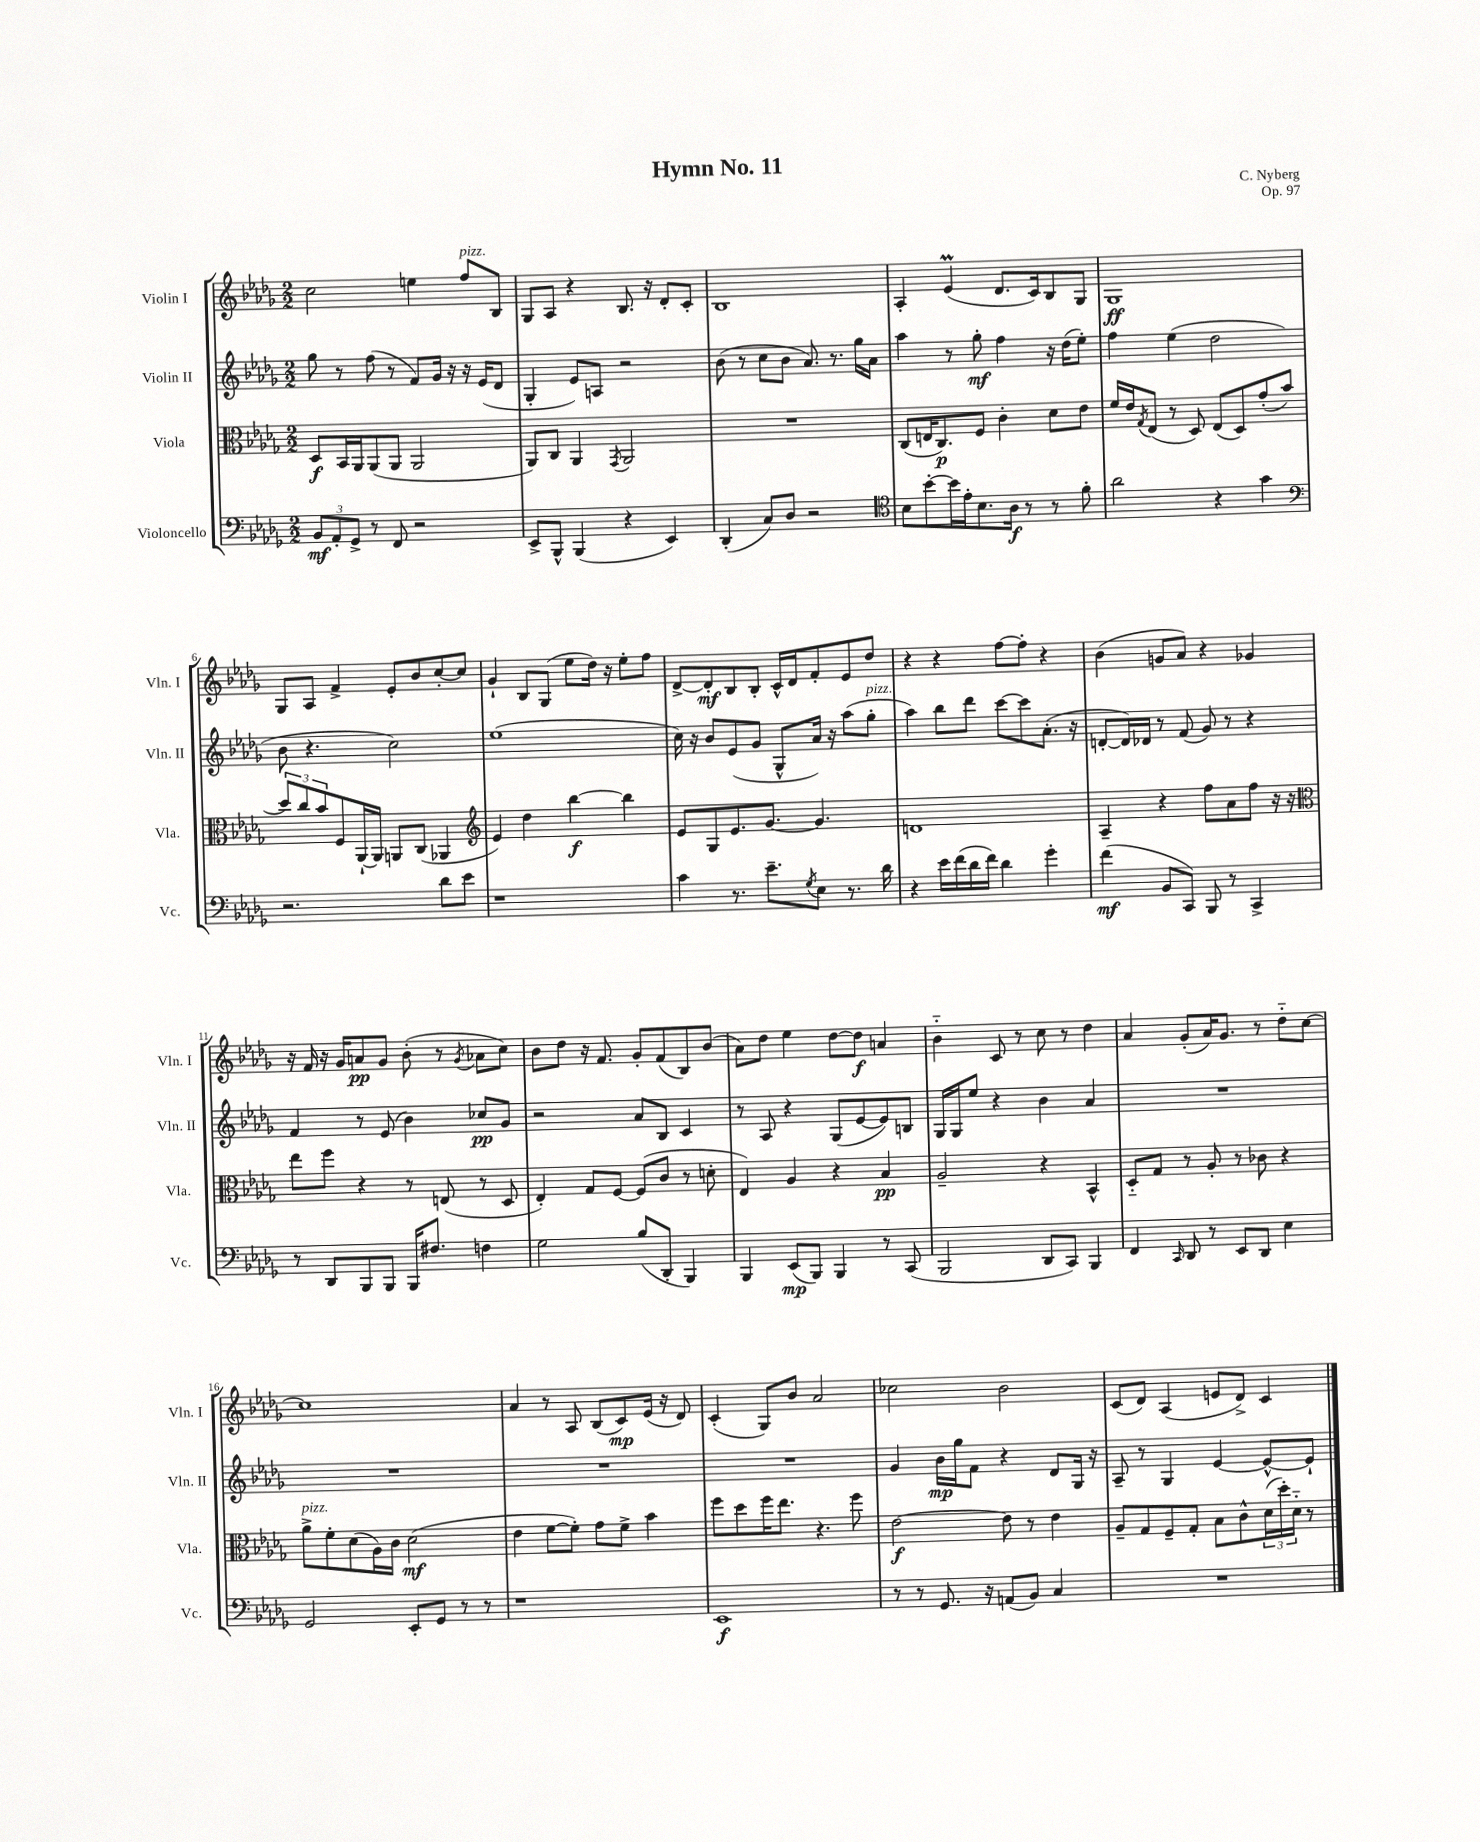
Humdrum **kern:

**kern	**dynam	**kern	**dynam	**kern	**dynam	**kern	**dynam
*part4	*part4	*part3	*part3	*part2	*part2	*part1	*part1
*staff4	*staff4	*staff3	*staff3	*staff2	*staff2	*staff1	*staff1
*I"Violoncello	*	*I"Viola	*	*I"Violin II	*	*I"Violin I	*
*I'Vc.	*	*I'Vla.	*	*I'Vln. II	*	*I'Vln. I	*
*clefF4	*	*clefC3	*	*clefG2	*	*clefG2	*
*k[b-e-a-d-g-]	*	*k[b-e-a-d-g-]	*	*k[b-e-a-d-g-]	*	*k[b-e-a-d-g-]	*
*M2/2	*	*M2/2	*	*M2/2	*	*M2/2	*
=1	=1	=1	=1	=1	=1	=1	=1
12BB-/L	mf	8D-/L	f	8gg-\	.	2cc\	.
12AA-'/	.	.	.	.	.	.	.
.	.	16BB-/L	.	8r	.	.	.
12GG-^/J	.	.	.	.	.	.	.
.	.	16AA-/J	.	.	.	.	.
8r	.	(8AA-/	.	(8ff\	.	.	.
8FF/	.	8AA-/J	.	8r	.	.	.
2r	.	2AA-/	.	8f/L)	.	4een\	.
.	.	.	.	16g-/Jk	.	.	.
.	.	.	.	16r	.	.	.
!	!	!	!	!	!	!LO:TX:a:i:t=pizz.	!
.	.	.	.	16r	.	8ff/L	.
.	.	.	.	(16e-/KL	.	.	.
.	.	.	.	8d-/J	.	8B-/J	.
=2	=2	=2	=2	=2	=2	=2	=2
8EE-^/L	.	8AA-/L)	.	4G-'/	.	8G-/L	.
8BBB-^^/J	.	8C/J	.	.	.	8A-/J	.
(4BBB-/	.	4AA-/	.	8e-/L)	.	4r	.
.	.	.	.	8An/J	.	.	.
.	.	8qGG-/	.	.	.	.	.
4r	.	2AA-/	.	2r	.	8.B-/	.
.	.	.	.	.	.	16r	.
4EE-/)	.	.	.	.	.	8d-'/L	.
.	.	.	.	.	.	8c'/J	.
=3	=3	=3	=3	=3	=3	=3	=3
(4DD-'/	.	1r	.	(8b-\	.	1B-	.
.	.	.	.	8r	.	.	.
8C/L)	.	.	.	8cc\L	.	.	.
8D-/J	.	.	.	8b-\J	.	.	.
2r	.	.	.	8.a-/)	.	.	.
.	.	.	.	8.r	.	.	.
.	.	.	.	16gg-\LL	.	.	.
.	.	.	.	16a-\JJ	.	.	.
=4	=4	=4	=4	=4	=4	=4	=4
*clefC4	*	*	*	*	*	*	*
8B-\L	.	(8C/L	.	4aa-\	.	4A-'/	.
[8b-'\	.	16En/K	.	.	.	.	.
.	.	8.C/)	p	.	.	.	.
16b-\L]	.	.	.	8r	.	(4e-M/	.
16e-'\J	.	.	.	.	.	.	.
8.B-\	.	8F/J	.	8gg-'\	mf	.	.
.	.	4c'\	.	4ff\	.	8.d-/L	.
16A-\Jk	f	.	.	.	.	.	.
8r	.	.	.	.	.	.	.
.	.	.	.	.	.	16c/k)	.
8r	.	8d-\L	.	16r	.	8B-/	.
.	.	.	.	(16dd-\KL	.	.	.
8f'\	.	8e-\J	.	8ee-'\J)	.	8G-/J	.
=5	=5	=5	=5	=5	=5	=5	=5
2a-\	.	16f/LL	.	4ff\	.	1G-	ff
.	.	16e-/J	.	.	.	.	.
.	.	8qG-/	.	.	.	.	.
.	.	(8E-/J	.	.	.	.	.
.	.	8r	.	(4ee-\	.	.	.
.	.	8D-/)	.	.	.	.	.
4r	.	(8E-/L	.	2dd-\	.	.	.
.	.	8D-/)	.	.	.	.	.
4g-\	.	(8g-'/	.	.	.	.	.
.	.	8b-/J	.	.	.	.	.
!!LO:LB:g=z
=6	=6	=6	=6	=6	=6	=6	=6
*clefF4	*	*	*	*	*	*	*
2.r	.	12dd-/L)	.	8b-\	.	8G-/L	.
.	.	12cc/	.	.	.	.	.
.	.	.	.	4.r	.	8A-/J	.
.	.	12b-/	.	.	.	.	.
.	.	8F/	.	.	.	4f^/	.
.	.	[16AA-`/L	.	.	.	.	.
.	.	16AA-/JJ]	.	.	.	.	.
.	.	8AAn/L	.	2cc\)	.	8e-'/L	.
.	.	(8C/J	.	.	.	8b-/	.
8d-\L	.	4AA-X/	.	.	.	[8cc'/	.
8e-\J	.	.	.	.	.	8cc/J]	.
=7	=7	=7	=7	=7	=7	=7	=7
*	*	*clefG2	*	*	*	*	*
1r	.	4e-/)	.	(1ee-	.	4g-`/	.
.	.	4dd-\	.	.	.	8B-/L	.
.	.	.	.	.	.	(8G-/J	.
.	.	[4bb-\	f	.	.	8ee-\L	.
.	.	.	.	.	.	16dd-\Jk)	.
.	.	.	.	.	.	16r	.
.	.	4bb-\]	.	.	.	8ee-'\L	.
.	.	.	.	.	.	8ff\J	.
=8	=8	=8	=8	=8	=8	=8	=8
4c\	.	8e-/L	.	16cc\)	.	[8d-^/L	.
.	.	.	.	16r	.	.	.
.	.	8G-/	.	8b-/L	.	8d-'/]	mf
8.r	.	8.e-/	.	(8e-/	.	8B-/	.
.	.	.	.	8g-/J	.	8B-'/J	.
8.e-~\L	.	[8.g-/J	.	.	.	.	.
.	.	.	.	8G-^^/L	.	16c^^/LL	.
.	.	.	.	.	.	16d-/J	.
8qG-/	.	.	.	.	.	.	.
8E-\J	.	4.g-/]	.	16a-/Jk)	.	8f'/	.
.	.	.	.	16r	.	.	.
8.r	.	.	.	(8aa-\L	.	8e-/	.
!	!	!	!	!LO:TX:a:i:t=pizz.	!	!	!
.	.	.	.	8gg-'\J	.	8dd-/J	.
16d-\	.	.	.	.	.	.	.
=9	=9	=9	=9	=9	=9	=9	=9
4r	.	1dn	.	4aa-\)	.	4r	.
16e-\LL	.	.	.	8bb-\L	.	4r	.
(16f\	.	.	.	.	.	.	.
16d-\	.	.	.	8ddd-\J	.	.	.
16f\JJ)	.	.	.	.	.	.	.
4d-\	.	.	.	[8ccc\L	.	[8ff\L	.
.	.	.	.	8ccc\]	.	8ff'\J]	.
4g-'\	.	.	.	(8.a-'\J	.	4r	.
.	.	.	.	16r	.	.	.
=10	=10	=10	=10	=10	=10	=10	=10
(4f\	mf	4A-~/	.	[8dn'/L	.	(4b-\	.
.	.	.	.	16d/L])	.	.	.
.	.	.	.	16d-X/JJ	.	.	.
8BB-/L	.	4r	.	8r	.	8gn/L	.
8CC/J)	.	.	.	(8f/	.	8a-/J)	.
8BBB-/	.	8ff\L	.	8g-/)	.	4r	.
8r	.	8a-\	.	8r	.	.	.
4CC^/	.	8ff\J	.	4r	.	4g-X/	.
.	.	16r	.	.	.	.	.
.	.	16r	.	.	.	.	.
!!LO:LB:g=z
=11	=11	=11	=11	=11	=11	=11	=11
*	*	*clefC3	*	*	*	*	*
8r	.	8ee-\L	.	4f/	.	16r	.
.	.	.	.	.	.	16f/	.
8DD-/L	.	8ff\J	.	.	.	16r	.
.	.	.	.	.	.	16g-/KL	.
8BBB-/	.	4r	.	8r	.	8an/	pp
8BBB-/J	.	.	.	(8e-/	.	8g-/J	.
16BBB-/KL	.	8r	.	4b-\)	.	(8b-'\	.
8.F#X/J	.	.	.	.	.	.	.
.	.	(8En/	.	.	.	8r	.
.	.	.	.	.	.	8qg-/	.
4Fn\	.	8r	.	8cc-X/L	pp	8a-X\L	.
.	.	8D-/	.	8g-/J	.	8cc\J)	.
=12	=12	=12	=12	=12	=12	=12	=12
2G-\	.	4E-'/)	.	2r	.	8b-\L	.
.	.	.	.	.	.	8dd-\J	.
.	.	8G-/L	.	.	.	16r	.
.	.	.	.	.	.	8.f/	.
.	.	[8F/J	.	.	.	.	.
(8B-/L	.	(8F/L]	.	8a-/L	.	8g-'/L	.
8DD-'/J	.	8c/J	.	8B-/J	.	(8f/	.
4BBB-/)	.	8r	.	4c/	.	8B-/)	.
.	.	8dn'\	.	.	.	(8b-/J	.
=13	=13	=13	=13	=13	=13	=13	=13
4BBB-/	.	4E-/)	.	8r	.	8a-\L)	.
.	.	.	.	8A-/	.	8dd-\J	.
(8EE-/L	mp	4A-/	.	4r	.	4ee-\	.
8BBB-/J)	.	.	.	.	.	.	.
4BBB-/	.	4r	.	(8G-/L	.	[8dd-\L	.
.	.	.	.	[8e-/	.	8dd-\J]	f
8r	.	4B-/	pp	8e-/])	.	4an/	.
(8CC/	.	.	.	8Bn/J	.	.	.
=14	=14	=14	=14	=14	=14	=14	=14
2BBB-/	.	2A-~/	.	16G-/LL	.	4b-\	.
.	.	.	.	16G-/J	.	.	.
.	.	.	.	8ee-/J	.	.	.
.	.	.	.	4r	.	8c/	.
.	.	.	.	.	.	8r	.
8DD-/L	.	4r	.	4b-\	.	8cc\	.
8CC/J)	.	.	.	.	.	8r	.
4BBB-/	.	4BB-^^/	.	4a-/	.	4dd-\	.
=15	=15	=15	=15	=15	=15	=15	=15
4FF/	.	8D-/L	.	1r	.	4a-/	.
.	.	8G-/J	.	.	.	.	.
16qqCC/	.	.	.	.	.	.	.
8DD-/	.	8r	.	.	.	(8g-'/L	.
8r	.	8A-'/	.	.	.	16a-/K)	.
.	.	.	.	.	.	8.g-/J	.
8EE-/L	.	8r	.	.	.	.	.
8DD-/J	.	8c-X\	.	.	.	8r	.
4E-\	.	4r	.	.	.	8dd-\L	.
.	.	.	.	.	.	[8cc\J	.
!!LO:LB:g=z
=16	=16	=16	=16	=16	=16	=16	=16
!	!	!LO:TX:a:i:t=pizz.	!	!	!	!	!
2GG-/	.	8a-^\L	.	1r	.	1cc]	.
.	.	8f'\	.	.	.	.	.
.	.	(8d-\	.	.	.	.	.
.	.	16A-\L)	.	.	.	.	.
.	.	16c\JJ	.	.	.	.	.
8EE-'/L	.	(2d-\	mf	.	.	.	.
8GG-/J	.	.	.	.	.	.	.
8r	.	.	.	.	.	.	.
8r	.	.	.	.	.	.	.
=17	=17	=17	=17	=17	=17	=17	=17
1r	.	4e-\	.	1r	.	4a-/	.
.	.	[8f\L	.	.	.	8r	.
.	.	8f'\J])	.	.	.	8A-/	.
.	.	8g-\L	.	.	.	(8B-/L	.
.	.	8f^\J	.	.	.	8c/)	mp
.	.	4b-\	.	.	.	(16e-/Jk	.
.	.	.	.	.	.	16r	.
.	.	.	.	.	.	8d-/)	.
=18	=18	=18	=18	=18	=18	=18	=18
1EE-	f	8ff\L	.	1r	.	(4c'/	.
.	.	8dd-\	.	.	.	.	.
.	.	16ff\K	.	.	.	8G-/L)	.
.	.	8.ee-\J	.	.	.	.	.
.	.	.	.	.	.	8b-/J	.
.	.	4.r	.	.	.	2a-/	.
.	.	8ff\	.	.	.	.	.
=19	=19	=19	=19	=19	=19	=19	=19
8r	.	[2e-\	f	4g-/	.	2cc-X\	.
8r	.	.	.	.	.	.	.
8.GG-/	.	.	.	16b-\LL	mp	.	.
.	.	.	.	16gg-\J	.	.	.
.	.	.	.	8f\J	.	.	.
16r	.	.	.	.	.	.	.
(8AAn/L	.	8e-\]	.	4r	.	2b-\	.
8BB-/J)	.	8r	.	.	.	.	.
4C/	.	4e-\	.	8d-/L	.	.	.
.	.	.	.	16G-/Jk	.	.	.
.	.	.	.	16r	.	.	.
=20	=20	=20	=20	=20	=20	=20	=20
1r	.	8A-~/L	.	8A-~/	.	(8c/L	.
.	.	8G-/	.	8r	.	8d-/J)	.
.	.	8F~/	.	4G-/	.	(4A-/	.
.	.	8G-'/J	.	.	.	.	.
.	.	8B-\L	.	[4e-/	.	8en/L	.
.	.	8c^^\	.	.	.	8d-^/J)	.
.	.	(24d-\L	.	8e-^^/L_	.	4c/	.
.	.	24dd-'\)	.	.	.	.	.
.	.	24d-\JJ	.	.	.	.	.
.	.	8r	.	8e-`/J]	.	.	.
==	==	==	==	==	==	==	==
*-	*-	*-	*-	*-	*-	*-	*-
